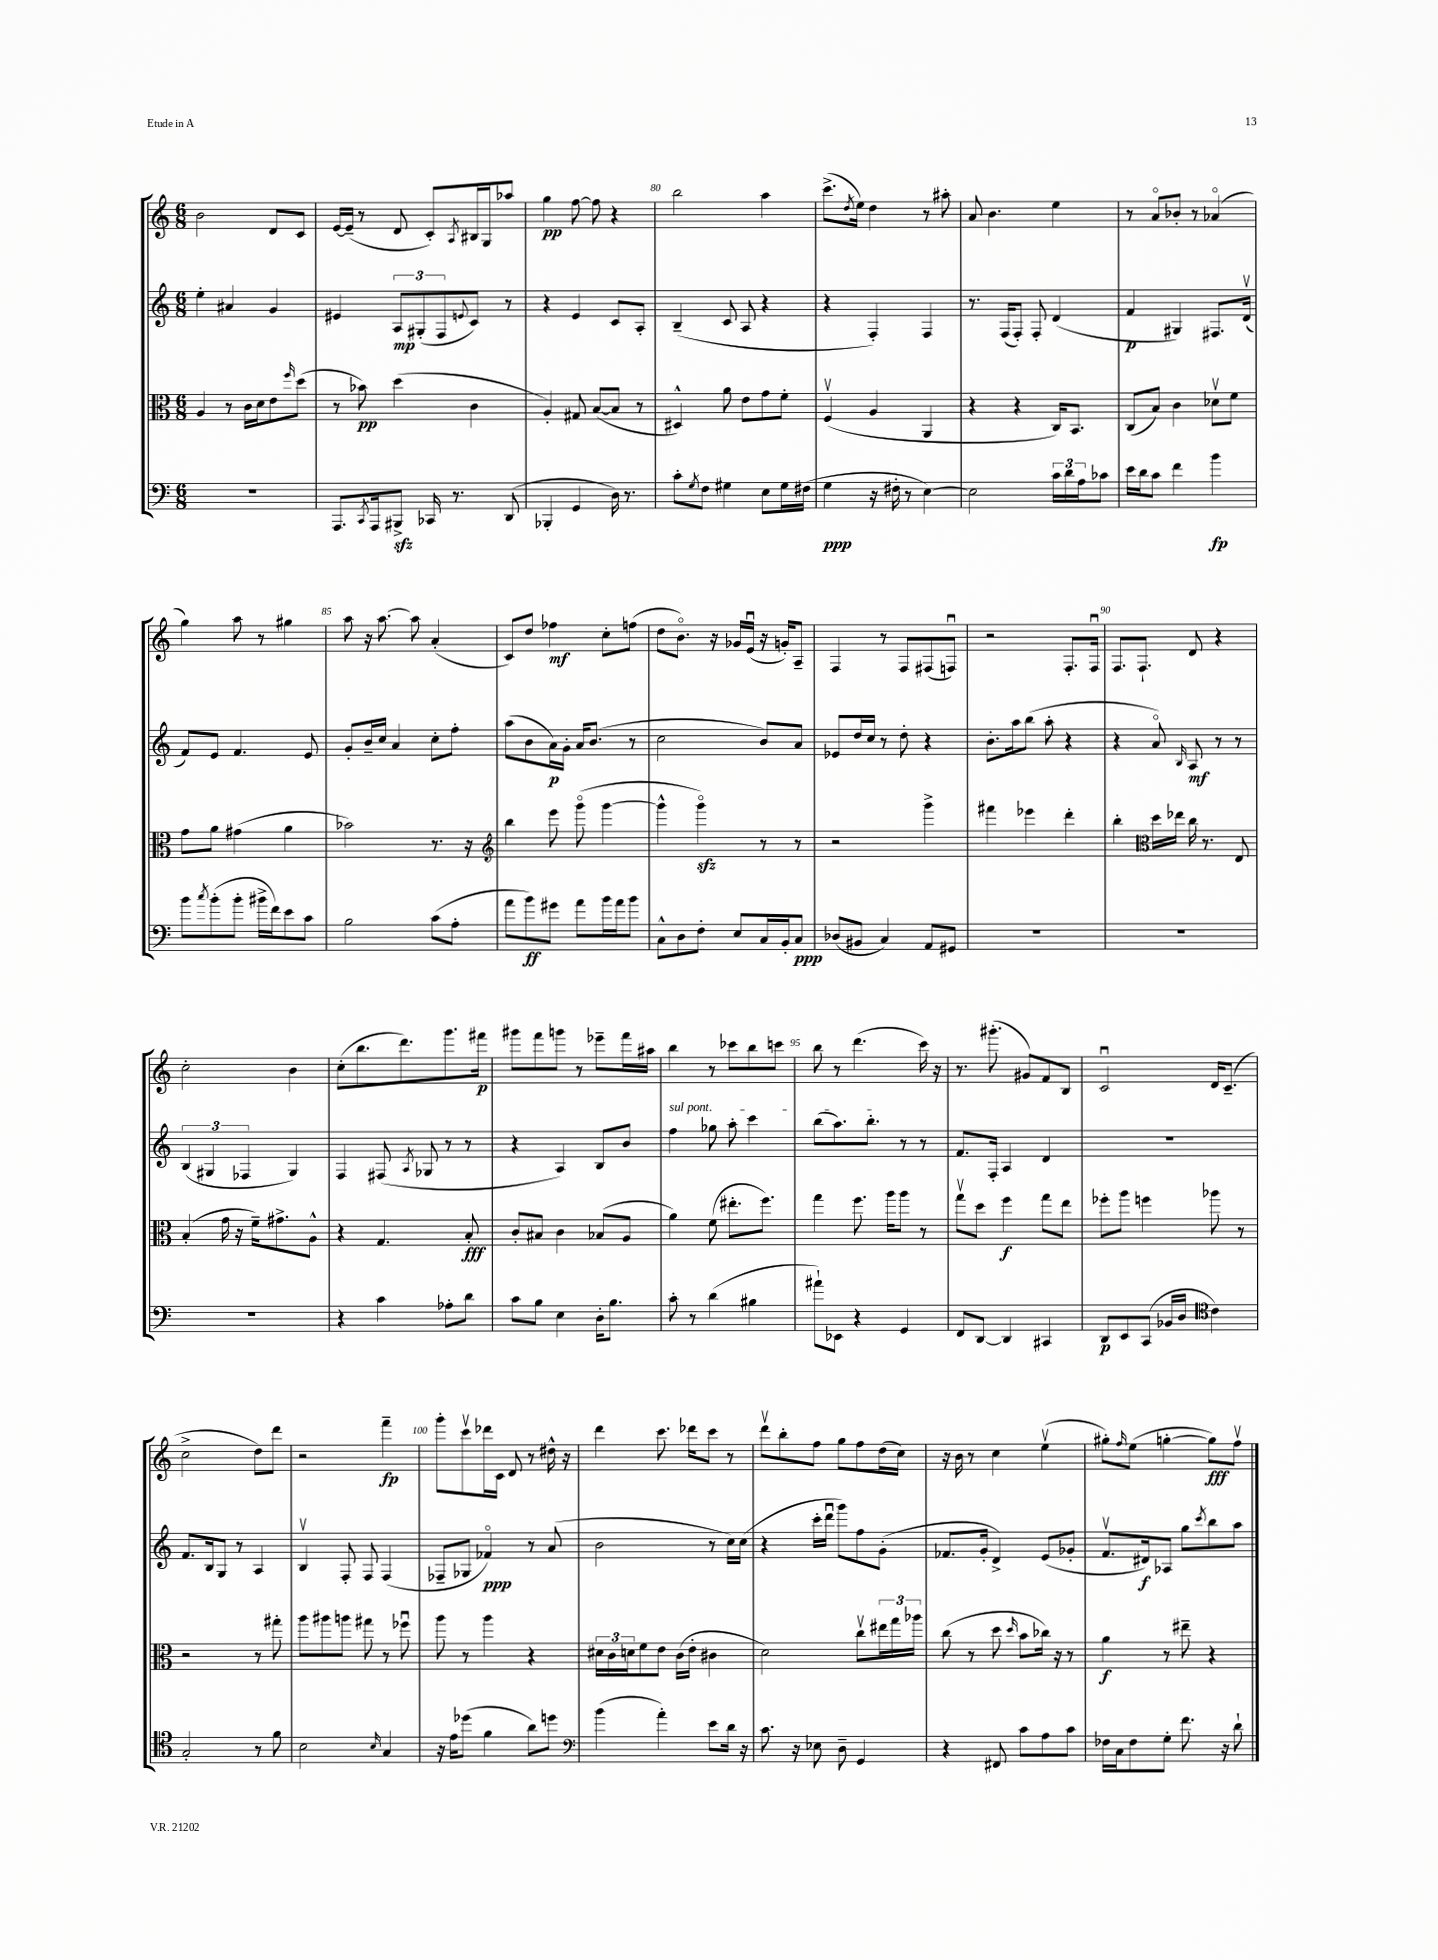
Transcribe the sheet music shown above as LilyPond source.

<<
\new StaffGroup <<
\new Staff = "s0" {
    \clef treble \key c \major \numericTimeSignature \time 6/8
    b'2 d'8 c'8 |
    e'16~ e'16--( r8 d'8 c'8-.) \acciaccatura { a8 } bis16 g16 aes''8 |
    g''4\pp f''8~ f''8 r4 |
    b''2 a''4 |
    c'''8.->( \acciaccatura { d''8 } e''16) d''4 r8 ais''8-. |
    a'8 b'4. e''4 |
    r8 a'8\flageolet bes'8-. r8 aes'4\flageolet( |
    g''4) a''8 r8 gis''4 |
    a''8 r16 a''8.~ a''8 a'4-.( |
    c'8) d''8 fes''4\mf c''8-. f''8( |
    d''8 b'8.\flageolet) r16 ges'16 e'16\downbow( r16 g'16-.) a8-- |
    f4 r8 f8 fis8( f8\downbow) |
    r2 f8.-. f16\downbow |
    f8. f8.-! d'8 r4 |
    c''2-. b'4 |
    c''8-.( b''8. d'''8.) g'''8. fis'''16\p |
    gis'''8 f'''8 g'''8 r8 ees'''8-- f'''16 ais''16 |
    b''4 r8 ces'''8 b''8 c'''8 |
    b''8 r8 d'''4.( c'''16) r16 |
    r8. gis'''8.-.( gis'8) f'8 b8 |
    c'2\downbow d'16 c'8.--( |
    c''2-> d''8) d'''8 |
    r2 f'''4--\fp |
    g'''8-. c'''8\upbow des'''16 c'16 d'8 r8 dis''16-^ r16 |
    d'''4 c'''8. des'''16 c'''8 r8 |
    d'''8\upbow b''8-. f''8 g''8 f''8 d''16( c''16) |
    r16 b'16 r8 c''4 e''4\upbow( |
    gis''8-.) \grace { f''16 } e''8( g''4~-. g''8\fff) f''8\upbow \bar "|." |
}
\new Staff = "s1" {
    \clef treble \key c \major \numericTimeSignature \time 6/8
    e''4-. ais'4 g'4 |
    eis'4 \tuplet 3/2 { a8\mp gis8-.( f8 } \appoggiatura { e'8 } c'8) r8 |
    r4 e'4 c'8 a8-. |
    b4--( c'8 a8 r4 |
    r4 f4-.) f4 |
    r8. f16( f8-.) f8-. d'4( |
    f'4\p gis4) fis8. d'16\upbow( |
    f'8) e'8 f'4. e'8 |
    g'8-. b'16-- c''16 a'4 c''8-. f''8-. |
    a''8( b'8 a'16\p) g'16-. a'16 b'8.( r8 |
    c''2 b'8) a'8 |
    ees'8 d''16 c''16 r8 d''8-. r4 |
    b'8.-. a''16 b''8( a''8-. r4 |
    r4 a'8\flageolet) \grace { b16 } a8\mf r8 r8 |
    \tuplet 3/2 { b4( gis4 fes4 } gis4) |
    f4 fis8( \acciaccatura { a8 } ges8 r8 r8 |
    r4 a4) b8 b'8 |
    \once \override TextSpanner.bound-details.left.text = \markup { \italic "sul pont." } f''4\startTextSpan ges''8 a''8-. c'''4 |
    b''8( a''8.) b''8.-.\stopTextSpan r8 r8 |
    f'8. f16-. a4 d'4 |
    R2. |
    f'8. b16 g8 r8 a4 |
    b4\upbow f8-. f8 f4( |
    fes8-- ges8 fes'4\flageolet\ppp) r8 a'8( |
    b'2 r8 c''16) c''16( |
    r4 c'''16-. d'''16\downbow g'''8) f''8 g'8-.( |
    fes'8. g'16-. d'4->) e'8( ges'8-. |
    f'8.\upbow dis'16\f) aes8 g''8 \acciaccatura { c'''8 } b''8 a''8 \bar "|." |
}
\new Staff = "s2" {
    \clef alto \key c \major \numericTimeSignature \time 6/8
    a4 r8 c'16 d'16 e'8 \grace { f''16 } d''8( |
    r8 bes'8\pp) d''4( c'4 |
    a4-.) gis8 b8~( b8 r8 |
    dis4-^) a'8 e'8 g'8 f'8-. |
    f4\upbow( a4 a,4 |
    r4 r4 c16) b,8. |
    c8( b8) c'4 des'8\upbow f'8 |
    g'8 a'8 gis'4( a'4 |
    bes'2) r8. r16 |
    \clef treble b''4 e'''8 g'''8\flageolet( g'''4~ |
    g'''4-^ g'''4\flageolet\sfz) r8 r8 |
    r2 g'''4-> |
    fis'''4 ees'''4 d'''4-. |
    b''4-. \clef alto d''16 ees''16 c''16 r8. e8 |
    b4-.( g'16 r16 f'16--) gis'8.-> a8-^ |
    r4 g4. b8-.\fff |
    c'8-. bis8 c'4 bes8( a8 |
    a'4) f'8( eis''8.-. f''8.) |
    g''4 f''8. a''16 a''8 r8 |
    g''8\upbow d''8 f''4\f g''8 e''8 |
    fes''8-. a''8 f''4 aes''8 r8 |
    r2 r8 gis''8-. |
    a''8 ais''8 a''8 gis''8 r8 fes''8\downbow |
    a''8 r8 a''4 r4 |
    \tuplet 3/2 { dis'16 c'16 d'16 } f'8 e'8 c'16( e'16-. cis'4 |
    d'2) c''8\upbow \tuplet 3/2 { eis''16 g''16 aes''16 } |
    c''8( r8 d''8 \grace { d''16 } b'8 ces''16) r16 r8 |
    a'4\f r8 eis''8-- r4 \bar "|." |
}
\new Staff = "s3" {
    \clef bass \key c \major \numericTimeSignature \time 6/8
    R2. |
    a,,8. \acciaccatura { c,8 } a,,16 bis,,8->\sfz ces,16 r8. d,8( |
    bes,,4-. g,4 d16) r8. |
    c'8-. \acciaccatura { g8 } f8 gis4 e8 gis16 fis16( |
    g4\ppp r16 fis16-. r8 e4~) |
    e2 \tuplet 3/2 { c'16 d'16 a16 } ces'8 |
    e'16 d'16 c'8 f'4 b'4\fp |
    b'8 \acciaccatura { c''8 } b'8-.( b'8-. bis'16-> f'16) e'8 c'8 |
    b2 c'8( a8-. |
    a'8 b'8\ff) gis'8 a'8 b'16 a'16 b'8 |
    c8-^ d8 f8-. e8 c16 b,16-. c8\ppp |
    des8( bis,8 c4) a,8 gis,8 |
    R2. |
    R2. |
    R2. |
    r4 c'4 aes8-. d'8 |
    c'8 b8 e4 d16-. b8. |
    c'8-. r8 d'4( bis4 |
    ais'8-!) ees,8 r4 g,4 |
    f,8 d,8~ d,4 cis,4 |
    d,8\p e,8 c,8( bes,16 d16 \clef tenor c'4) |
    g2-. r8 f'8 |
    b2 \grace { b16 } g4 |
    r16 e'16 des''8( f'4 a'8) d''8 |
    \clef bass b'4( a'4-.) e'8 d'16 r16 |
    c'8. r16 ees8 d8-- g,4 |
    r4 fis,8 c'8 a8 c'8 |
    fes16 c16 fes8 g8-. f'8. r16 d'8-! \bar "|." |
}
>>
>>
\layout { \context { \Score currentBarNumber = #77 \override BarNumber.break-visibility = ##(#f #t #t) barNumberVisibility = #(every-nth-bar-number-visible 5) } }
